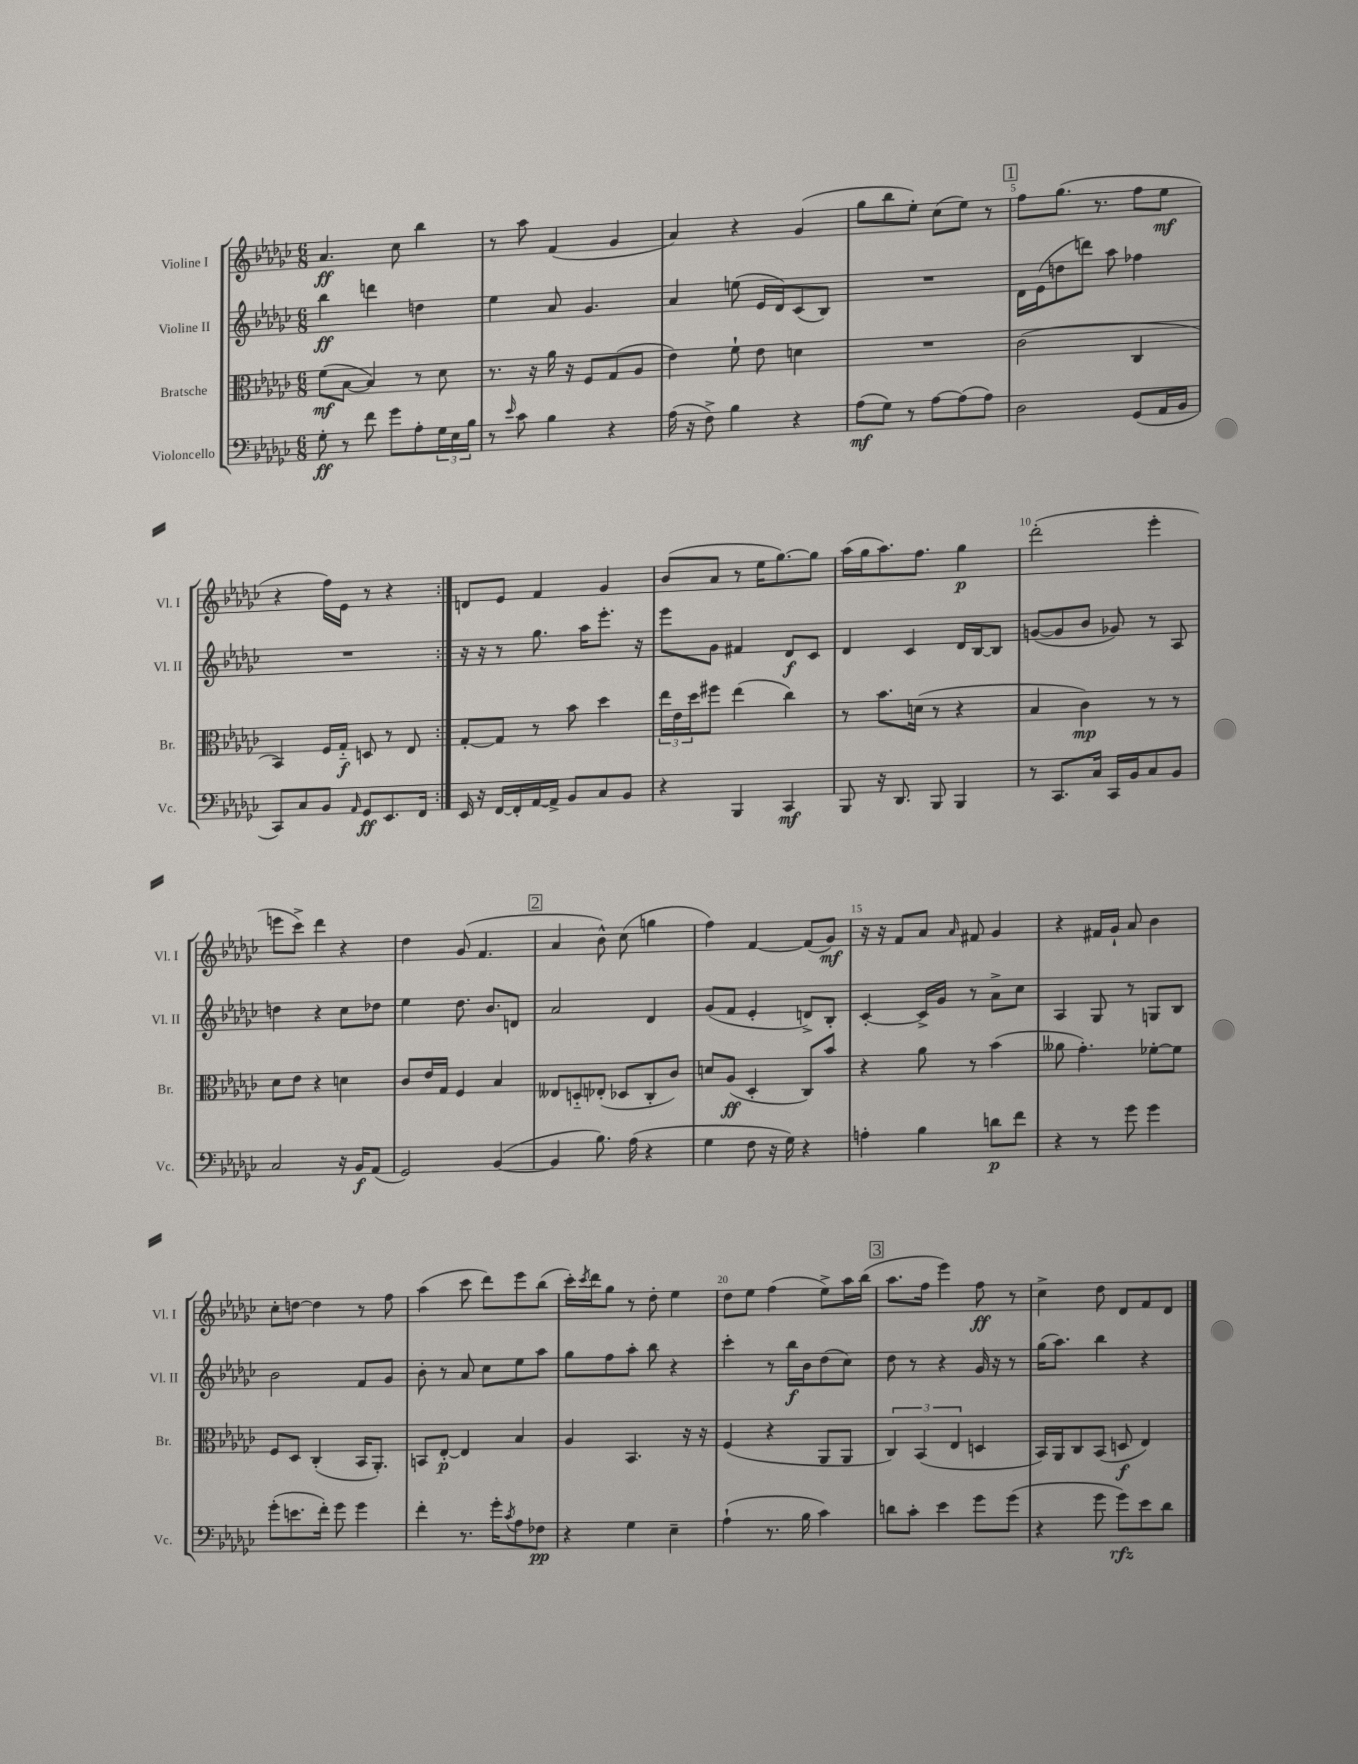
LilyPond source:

<<
\new StaffGroup <<
\new Staff = "s0" \with { instrumentName = "Violine I" shortInstrumentName = "Vl. I" } {
    \clef treble \key ges \major \numericTimeSignature \time 6/8
    \repeat volta 2 { aes'4.\ff ces''8 bes''4 |
    r8 aes''8 f'4( ges'4 |
    aes'4) r4 ges'4( |
    ges''8 bes''8 ees''8-.) ces''8( ees''8) r8 |
    \mark \markup { \box "1" } f''8 ges''8.( r8. f''8 ees''8\mf |
    r4 f''16) ees'16 r8 r4 | }
    d'8 ees'8 f'4 ges'4 |
    bes'8( aes'8 r8 ees''16 ges''8.~) ges''8 |
    aes''16( ges''16 aes''8.) f''8. ges''4\p |
    des'''2-.( ees'''4-. |
    e'''8 ces'''8->) des'''4 r4 |
    des''4 ges'8( f'4. |
    \mark \markup { \box "2" } aes'4 bes'8-^) ces''8( g''4 |
    f''4) f'4~ f'8( ges'8\mf) |
    r16 r16 f'8 aes'8 \grace { aes'16 } fis'8 ges'4 |
    r4 fis'16 ges'16-! aes'8 bes'4 |
    ces''8-. d''8~ d''4 r8 f''8 |
    aes''4( ces'''8 des'''8) ees'''8 bes''8( |
    ces'''16-.) \acciaccatura { ces'''8 } des'''16 ges''8 r8 des''8-. ees''4 |
    des''8 ees''8 f''4( ees''8->) aes''16 bes''16( |
    \mark \markup { \box "3" } aes''8. f''16 ees'''4) f''8\ff r8 |
    ces''4-> des''8 des'8 f'8 des'8 \bar "|." |
}
\new Staff = "s1" \with { instrumentName = "Violine II" shortInstrumentName = "Vl. II" } {
    \clef treble \key ges \major \numericTimeSignature \time 6/8
    \repeat volta 2 { bes''4\ff d'''4 d''4 |
    ees''4 aes'8 ges'4. |
    aes'4 e''8( ees'16 des'16) ces'8( bes8) |
    R2. |
    \mark \markup { \box "1" } des'16 ees'16( d''8 d'''8) aes''8 fes''4 |
    R2. | }
    r16 r16 r8 ges''8. aes''16 ees'''8.-. r16 |
    ees'''8 ges'8 fis'4 des'8\f ces'8 |
    des'4 ces'4 des'16 bes16~ bes8 |
    g'8~( g'8 bes'8 ges'8) r8 aes8 |
    d''4 r4 ces''8 des''8 |
    ees''4 des''8. bes'8. d'8 |
    \mark \markup { \box "2" } aes'2 des'4 |
    ges'8( f'8 ees'4-. d'8->) bes8-. |
    ces'4~-. ces'16-> ges'16 r8 aes'8-> ces''8 |
    aes4 ges8 r8 g8 bes8 |
    bes'2 f'8 ges'8 |
    bes'8-. r8 aes'8 ces''8 ees''8 aes''8 |
    ges''8 f''8 aes''8-. bes''8 r4 |
    ces'''4-. r8 bes''16\f bes'16 des''8( ces''8) |
    \mark \markup { \box "3" } des''8 r8 r4 ges'16 r16 r8 |
    ges''16( aes''8.) bes''4 r4 \bar "|." |
}
\new Staff = "s2" \with { instrumentName = "Bratsche" shortInstrumentName = "Br." } {
    \clef alto \key ges \major \numericTimeSignature \time 6/8
    \repeat volta 2 { f'8\mf( bes8~ bes4) r8 des'8 |
    r8. r16 aes'16 r16 f8 ges8( aes8 |
    ees'4) f'8-! ees'8 d'4 |
    R2. |
    \mark \markup { \box "1" } ces'2( ces4 |
    bes,4) f16 ges16-_\f d8 r8 ees8 | }
    ges8~-. ges8 r8 bes'8 des''4 |
    \tuplet 3/2 { ees''16 ees'16 des''16 } fis''8 ees''4( ces''4) |
    r8 bes'8. d'16( r8 r4 |
    bes4 ces'4\mp) r8 r8 |
    des'8 ees'8 r4 d'4 |
    ces'8 ees'16 ges16 f4 bes4 |
    \mark \markup { \box "2" } eeses8 d8-_ ees8-.( des8 ces8-. ces'8) |
    d'8 aes8\ff( des4-. ces8) bes'8 |
    r4 aes'8 r8 bes'4( |
    aeses'8 ges'4.-.) fes'8~-. fes'8 |
    f8 des8 ces4-.( bes,16 aes,8.-.) |
    b,8 ees8~-.\p ees4 bes4 |
    aes4 bes,4. r16 r16 |
    f4( r4 aes,8 aes,8 |
    \mark \markup { \box "3" } \tuplet 3/2 { ces4) bes,4( ees4 } d4 |
    bes,16) aes,16 ces8 bes,8( d8\f ees4) \bar "|." |
}
\new Staff = "s3" \with { instrumentName = "Violoncello" shortInstrumentName = "Vc." } {
    \clef bass \key ges \major \numericTimeSignature \time 6/8
    \repeat volta 2 { ges8-.\ff r8 f'8 ges'8 aes8-. \tuplet 3/2 { ges16 ees16 bes16 } |
    r8 \grace { ees'16 } ces'8 bes4 r4 |
    aes16( r16 f8->) bes4 r4 |
    aes8\mf( ges8) r8 aes8~ aes8( aes8) |
    \mark \markup { \box "1" } des2 ges,8( aes,16 bes,16 |
    ces,8) ces8 bes,8 \grace { aes,16 } ges,8\ff ees,8. f,16 | }
    ees,16 r16 f,16~ f,16-. aes,16~ aes,16-> bes,8 ces8 bes,8 |
    r4 bes,,4 ces,4\mf |
    bes,,8 r16 des,8. bes,,8 bes,,4 |
    r8 ces,8. ces16 ces,16 bes,16 ces8 bes,8 |
    ces2 r16 bes,16\f aes,8( |
    ges,2) bes,4~( |
    \mark \markup { \box "2" } bes,4 bes8.) aes16( r4 |
    ges4 f8 r16 ges16) r4 |
    a4-. bes4 d'8\p f'8 |
    r4 r8 ges'8 ges'4 |
    ges'8-.( e'8. f'16-.) ges'8 ges'4 |
    f'4-. r8. ges'16-. \acciaccatura { ces'8 } aes8 fes8\pp |
    r4 ges4 ees4-- |
    aes4-!( r8. bes16 ces'4) |
    \mark \markup { \box "3" } d'8 ces'8-. ees'4 ges'8 ges'8( |
    r4 ges'8 ges'8\rfz) ees'8 des'8 \bar "|." |
}
>>
>>
\layout { \context { \Score \override BarNumber.break-visibility = ##(#f #t #t) barNumberVisibility = #(every-nth-bar-number-visible 5) } }
